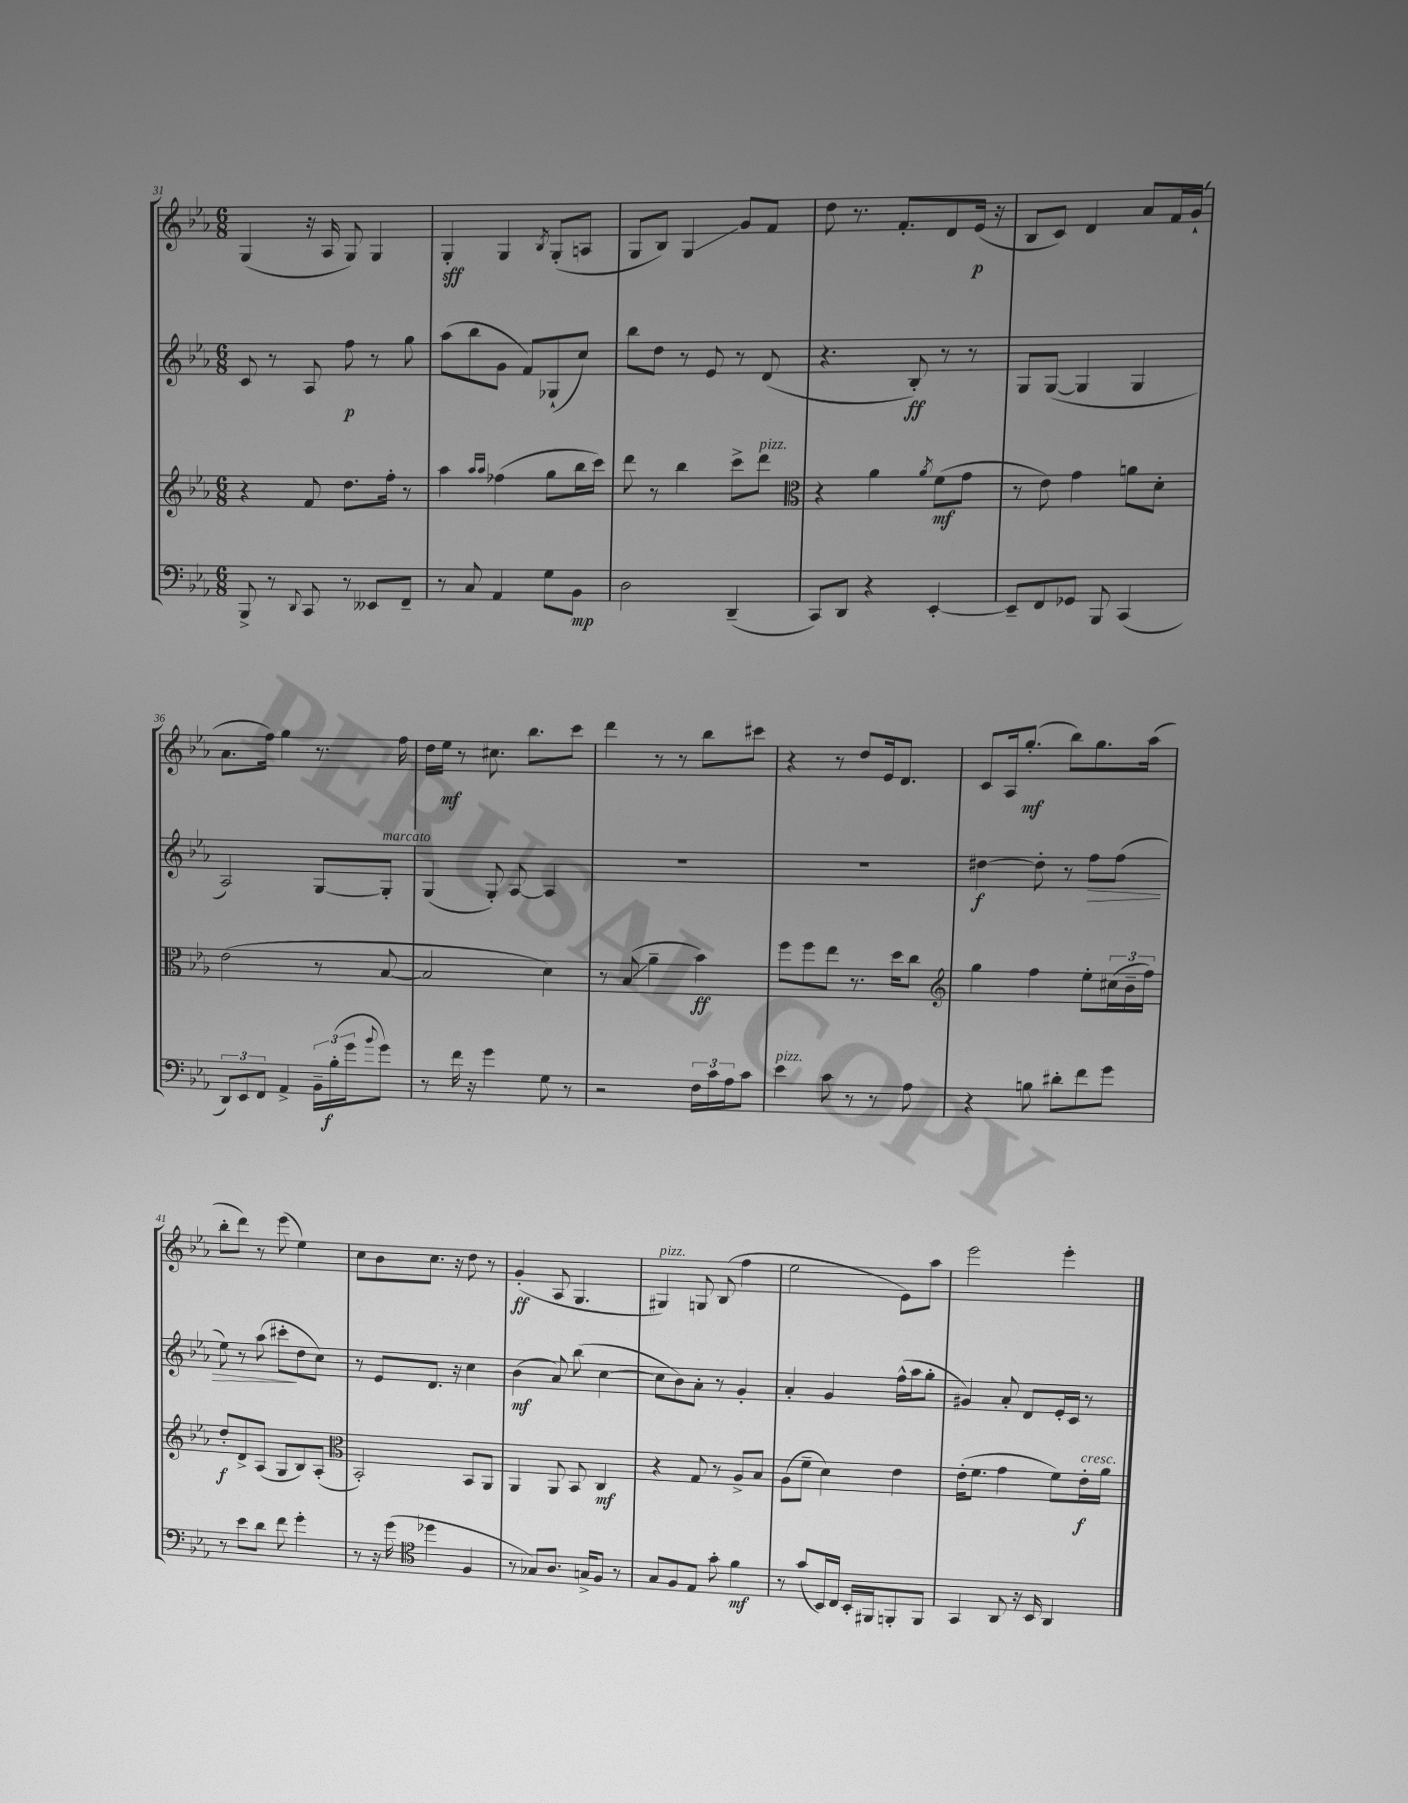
<<
\new StaffGroup <<
\new Staff = "s0" {
    \clef treble \key ees \major \numericTimeSignature \time 6/8
    g4( r16 aes16 g8) g4 |
    g4-.\sff g4 \acciaccatura { bes8 } g8-.( a8 |
    g8 bes8) g4\glissando g'8 f'8 |
    d''8 r8. f'8.-. d'8 ees'16\p( r16 |
    bes8 c'8) d'4 aes'8 f'16 g'16-!( |
    aes'8. f''16) g''4 r8. f''16 |
    d''16 ees''16\mf r8 cis''8. bes''8. c'''8 |
    d'''4 r8 r8 bes''8 cis'''8 |
    r4 r8 d''8 ees'16 d'8. |
    c'8 aes16 g''8.-.\mf( bes''8) g''8. aes''16( |
    bes''8-. d'''8) r8 ees'''8( ees''4) |
    c''8 bes'8 c''8. r16 d''8 r8 |
    g'4-.\ff( aes8 g4. |
    gis4^\markup { \italic "pizz." }) g8 bes8( f''4 |
    ees''2 ees'8) aes''8 |
    ees'''2 ees'''4-. \bar "|." |
}
\new Staff = "s1" {
    \clef treble \key ees \major \numericTimeSignature \time 6/8
    c'8 r8 aes8 f''8\p r8 g''8 |
    aes''8( bes''8 g'8 f'8) ges8-!( c''8) |
    bes''8 d''8 r8 ees'8 r8 d'8( |
    r4. bes8-.\ff) r8 r8 |
    g8 g8~( g4 g4 |
    aes2) g8~ g8-.^\markup { \italic "marcato" } |
    g4( g8-.) aes8~ aes4 |
    R2. |
    R2. |
    dis''4~\f dis''8-. r8 f''8\> f''8( |
    ees''8) r8 aes''8( cis'''8-.\! d''8 c''8) |
    r8 ees'8 d'8. r16 c''4 |
    bes'4\mf( aes'8) bes''8( c''4~ |
    c''8 bes'8) aes'8-. r8 g'4-. |
    aes'4-. g'4 f''16-^( aes''16 g''8-. |
    gis'4) aes'8-. d'8 ees'16-. c'16 r8 \bar "|." |
}
\new Staff = "s2" {
    \clef treble \key ees \major \numericTimeSignature \time 6/8
    r4 f'8 d''8. f''16-. r8 |
    aes''4 \grace { aes''16 aes''16 } fes''4( g''8 bes''16 c'''16) |
    d'''8 r8 bes''4 c'''8-> d'''8^\markup { \italic "pizz." } |
    \clef alto r4 aes'4 \acciaccatura { aes'8 } f'8\mf( g'8 |
    r8 ees'8) g'4 a'8 d'8-. |
    ees'2( r8 bes8~ |
    bes2 d'4) |
    r8 bes8\glissando( aes'4-- bes'4\ff) |
    f''8 f''8 ees''8 r8. d''16 c''8 |
    \clef treble g''4 f''4 ees''8-. \tuplet 3/2 { cis''16( bes'16-- f''16) } |
    d''8-.\f d'8-> aes8( g8 bes8) aes8-.( |
    \clef alto bes,2-.) bes,8 aes,8 |
    aes,4 aes,8 bes,8 c4\mf |
    r4 g8 r8 aes8-> bes8 |
    aes8( f'8-- d'4) ees'4 |
    ees'16-.( f'8. g'4 f'8) ees'16-.\f^\markup { \italic "cresc." } aes'16 \bar "|." |
}
\new Staff = "s3" {
    \clef bass \key ees \major \numericTimeSignature \time 6/8
    bes,,8-> r8 \appoggiatura { d,8 } c,8 r8 eeses,8 f,8-- |
    r8 c8 aes,4 g8 bes,8\mp |
    d2 d,4--( |
    c,8) d,8 r4 ees,4~-. |
    ees,8-- f,8 ges,8 bes,,8 c,4( |
    \tuplet 3/2 { d,8) ees,8 f,8 } aes,4-> \tuplet 3/2 { bes,16-- bes16-.\f( g'16 } \appoggiatura { bes'8 } g'8) |
    r8 f'16 r16 g'4 g8 r8 |
    r2 \tuplet 3/2 { f16 c'16 aes16 } c'8 |
    ees'4^\markup { \italic "pizz." } c'8 r8 r8 aes8 |
    r4 b8 dis'8-. f'8 g'8 |
    r8 ees'8 d'8 f'8 g'4-. |
    r8 r16 g'16( \clef tenor des''4 f4 |
    r8 ges8) aes8. g16-> f8 r8 |
    g8 f8 ees8 g'8-. f'4\mf |
    r8 g'8( bes,16) c16 bes,16-. fis,16 f,8-. f,8 |
    g,4 aes,8 r16 bes,16 aes,4 \bar "|." |
}
>>
>>
\layout { \context { \Score currentBarNumber = #31 } }
